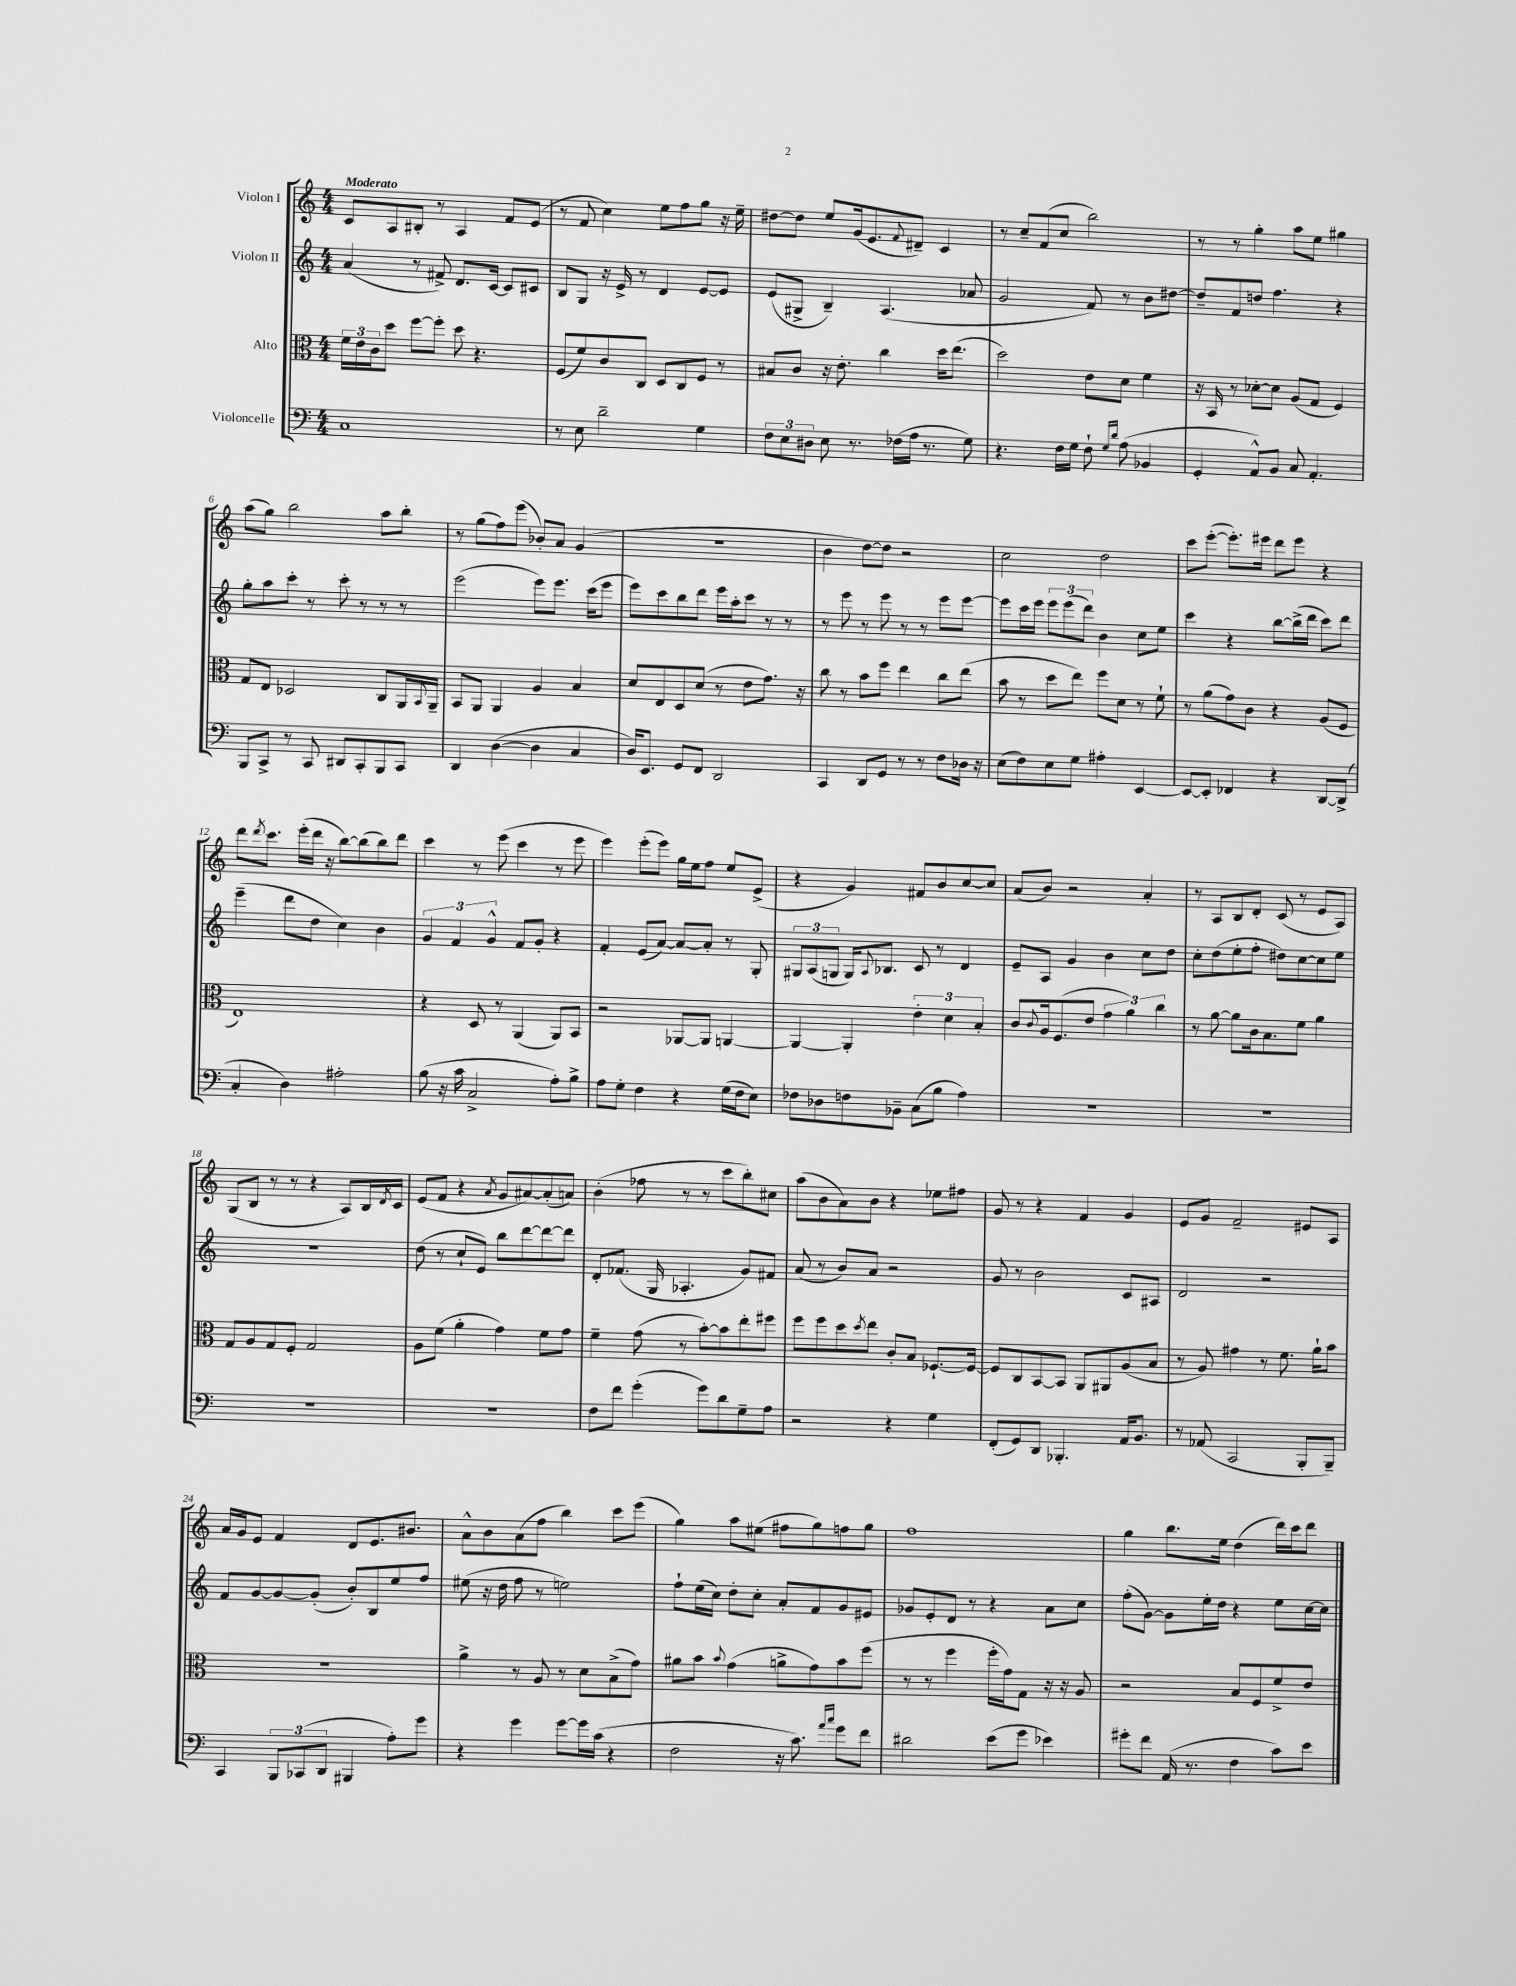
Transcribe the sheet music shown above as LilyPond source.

<<
\new StaffGroup <<
\new Staff = "s0" \with { instrumentName = "Violon I" } {
    \clef treble \key c \major \numericTimeSignature \time 4/4 \tempo "Moderato"
    c'8 a8 bis8-. r8 a4 f'8 e'8( |
    r8 f'8 c''4) e''8 f''8 g''8 r16 e''16-- |
    dis''8~ dis''8 e''8 g'16( e'8. \appoggiatura { f'8 } dis'8--) c'4 |
    r8 c''8-- f'8( c''8 b''2) |
    r8 r8 g''4-. a''8 e''8 gis''4 |
    a''8( g''8) b''2 a''8 b''8-. |
    r8 g''8( f''8) e'''8( bes'8-.) a'8 g'4( |
    R1 |
    b'4 d''8~) d''8 r2 |
    c''2 d''2 |
    c'''8 e'''8~-.( e'''8.-.) eis'''16 d'''8 eis'''8 r4 |
    d'''8 \acciaccatura { d'''8 } c'''8. e'''16-.( d'''16 r16 b''8~) b''8( b''8) d'''8 |
    c'''4 r8 e'''8( c'''4 r8 e'''8 |
    e'''4) e'''8-.( e'''8) g''16 e''16 f''8 e''8 e'8->( |
    r4 g'4) fis'8 b'8 c''8~ c''8 |
    a'8( b'8) r2 a'4-. |
    r8 a8 b8 d'8-. c'8( r8 e'8 a8) |
    g8( b8 r8 r8 r4 a8) b16 \acciaccatura { d'8 } c'16 |
    e'8( f'8 r4 \acciaccatura { a'8 } g'8 ais'8~) ais'8-.( a'8) |
    b'4-.( fes''8 r8 r8 c'''8 b''8-.) cis''8 |
    a''8( b'8 a'8) b'8 r4 ees''8 fis''8 |
    g'8 r8 r4 f'4 g'4 |
    e'8 g'8 f'2-- eis'8 a8 |
    a'16 g'16 e'8 f'4 d'8 e'8. bis'8. |
    a'8-^ b'8 a'8( f''8 b''4) c'''8 e'''8( |
    g''4) a''8 eis''8( fis''8 g''8) f''8 g''8 |
    f''1 |
    g''4 b''8. e''16 d''4( d'''16) c'''16 d'''8 \bar "|." |
}
\new Staff = "s1" \with { instrumentName = "Violon II" } {
    \clef treble \key c \major \numericTimeSignature \time 4/4
    a'4( r8 fis'8->) d'8. c'16~ c'8 cis'8 |
    b8 g8 r16 e'16-> r8 d'4 e'8~ e'8 |
    e'8( gis8-> b4--) a4.( aes'8 |
    g'2 f'8) r8 b'8 dis''8~ |
    dis''8-- f'8 d''8 f''4. r4 |
    g''8-. a''8 c'''8-. r8 c'''8-. r8 r8 r8 |
    e'''2( e'''8) e'''8. c'''16( e'''8 |
    e'''8) c'''8 b''8 d'''8 e'''16 a''16-. c'''8 r8 r8 |
    r8 e'''8 r8 e'''8 r8 r8 e'''8 e'''8~ |
    e'''8 c'''16 e'''16 \tuplet 3/2 { e'''8 e'''8( d'''8) } b'4 c''8 e''8 |
    c'''4 r4 b''8~ b''16->( d'''16 c'''8) d'''8 |
    e'''4--( d'''8 d''8 c''4) b'4 |
    \tuplet 3/2 { g'4 f'4 g'4-^ } f'8 g'8-. r4 |
    f'4-. e'8( a'8~) a'8~ a'8-. r8 g8-. |
    \tuplet 3/2 { gis8 a8( g8 } g16) \appoggiatura { a8 } bes8. c'8 r8 d'4 |
    e'8-- a8 g'4 b'4 c''8 d''8 |
    c''8-. d''8( e''8-. f''8-. dis''8) c''8~ c''8 e''8 |
    R1 |
    d''8( r8 c''8-! e'8) b''8 d'''8~ d'''8~ d'''8 |
    d'8-. fes'8.( g16 aes4.-. g'8) fis'8 |
    a'8( r8 b'8) a'8 r2 |
    g'8 r8 b'2 c'8 ais8 |
    d'2 r2 |
    f'8 g'8~ g'8~ g'8-.( b'8-.) b8 e''8 f''8 |
    eis''8( r16 d''16 f''8 r8 e''2) |
    f''8-! e''16( c''16) d''8-. c''8-. a'8-. f'8 g'8 eis'8 |
    ges'8 e'8-. d'8 r8 r4 a'8 c''8 |
    f''8-.( g'8~) g'8 e''16-. d''16 r4 e''8 c''16~ c''16 \bar "|." |
}
\new Staff = "s2" \with { instrumentName = "Alto" } {
    \clef alto \key c \major \numericTimeSignature \time 4/4
    \tuplet 3/2 { f'16 e'16 c'16 } d''8 f''8~ f''8-. d''8 r4. |
    f8( f'8) c'8 c8 d8 c8 f8 r8 |
    bis8 c'8 r16 e'8.-. c''4 d''16 e''8.( |
    d''2) e'8 d'8 f'4 |
    r16 b,16 r8 des'8~-. des'8 a8( g8 f4) |
    g8 e8 des2 c8 a,16 \appoggiatura { b,8 } a,16-- |
    b,8 a,8 a,4 a4 b4 |
    d'8 e8 d8 d'8( r8 e'8 g'8.) r16 |
    c''8 r8 b'8 f''8 e''4 c''8 e''8( |
    b'8 r8 d''8 e''8) f''8 d'8 r8 f'8-! |
    r8 a'8( g'8) c'8 r4 a8( f8 |
    e1) |
    r4 d8 r8 a,4( a,8) b,8 |
    r2 aes,8~ aes,8 a,4~ |
    a,4~ a,4-. \tuplet 3/2 { e'4-. d'4 b4-. } |
    c'8 \appoggiatura { c'8 } a16 f8.( e'8 \tuplet 3/2 { g'4 a'4) c''4 } |
    r8 a'8~ a'8 c'16 b8. f'8 a'4 |
    g8 a8 g8 f8-. g2 |
    a8 f'8( a'4-. g'4) f'8 g'8 |
    f'4-- g'8( r8 b'8~-.) b'8 e''8-. fis''8 |
    f''8 f''8 d''8 \acciaccatura { d''8 } e''8 c'8-. b8 fes8.~-! fes16~ |
    fes8 c8 b,8~ b,8 a,8 ais,8 a8( b8 |
    r8 a8) gis'4 r8 f'8. a'16-! b'8 |
    R1 |
    a'4-> r8 a8 r8 d'8 b8->( g'8) |
    ais'8 b'8 \appoggiatura { b'8 } g'4( a'8-> g'8) b'8 f''8( |
    r8 r8 f''4 f''16-. g'16) g8 r16 r16 a8 |
    r2 b8 f8 f'8-> e'8 \bar "|." |
}
\new Staff = "s3" \with { instrumentName = "Violoncelle" } {
    \clef bass \key c \major \numericTimeSignature \time 4/4
    c1 |
    r8 e8 d'2-- g4 |
    \tuplet 3/2 { f8 e8 dis8 } e8 r8. fes16( a16 r8. g8) |
    r4. f16 g16 f8-! \grace { g16 d'16 } a8( bes,4 |
    g,4-. a,8-^) b,8 c8 a,4.-. |
    b,,8 c,8-> r8 c,8 dis,8 c,8-. b,,8 c,8 |
    d,4 d4~( d4 c4 |
    d16) e,8. g,8 f,8 d,2 |
    c,4 d,8 g,8 r8 r8 f8 des16 r16 |
    e8( f8) e8 g8 ais4-. e,4~ |
    e,8~ e,8-. fes,4 r4 d,8~ d,8->( |
    c4-. d4) ais2-. |
    b8( r16 c'16 c2-> a8-.) b8-> |
    a8 g8-. f4 r4 g16( f16 e8) |
    fes8 des8 f8 bes,8-- c8( b8 a4) |
    R1 |
    R1 |
    R1 |
    R1 |
    f8 f'8 g'4-.( g'8) d'8 g8-- a8 |
    r2 r4 g4 |
    f,8-.( g,8) d,8 bes,,4.-. a,16 b,8. |
    r8 aes,8( c,2 b,,8-. b,,8--) |
    c,4 \tuplet 3/2 { b,,8 ces,8( d,8 } bis,,4 a8-.) g'8 |
    r4 g'4 g'8~ g'16 c'16( r4 |
    f2 r16 c'8.) \grace { a'16 c''16 } g'8 f'8 |
    dis'2 e'8( g'8 ees'4) |
    gis'8-. f'8 a,16( r8. f4 c'8) e'8 \bar "|." |
}
>>
>>
